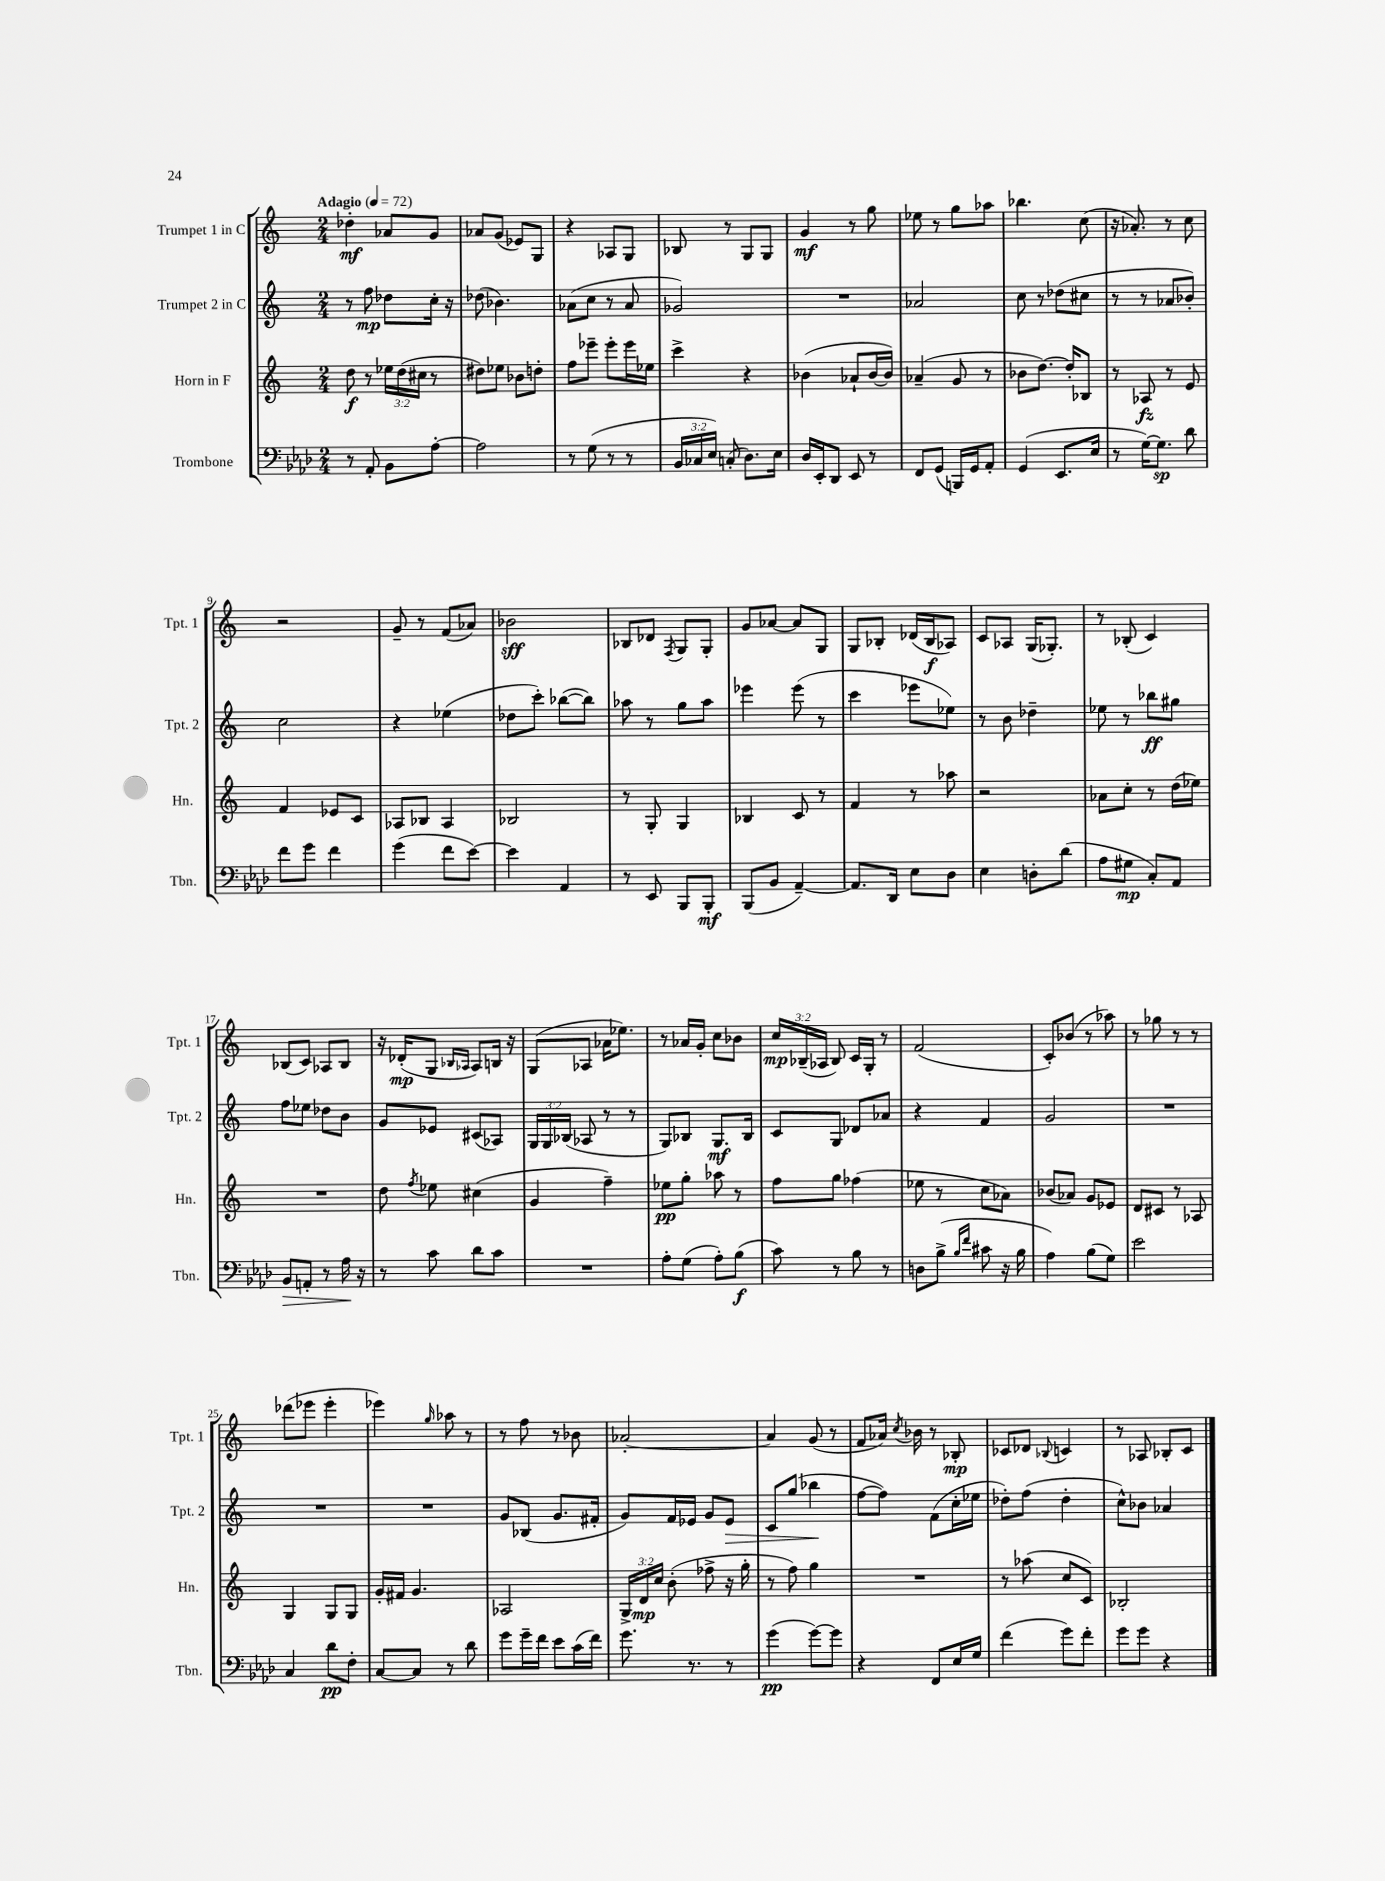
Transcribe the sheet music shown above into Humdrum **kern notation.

**kern	**dynam	**kern	**dynam	**kern	**dynam	**kern	**dynam
*part4	*part4	*part3	*part3	*part2	*part2	*part1	*part1
*staff4	*staff4	*staff3	*staff3	*staff2	*staff2	*staff1	*staff1
*I"Trombone	*	*I"Horn in F	*	*I"Trumpet 2 in C	*	*I"Trumpet 1 in C	*
*I'Tbn.	*	*I'Hn.	*	*I'Tpt. 2	*	*I'Tpt. 1	*
*clefF4	*	*clefG2	*	*clefG2	*	*clefG2	*
*k[b-e-a-d-]	*	*k[]	*	*k[]	*	*k[]	*
*M2/4	*	*M2/4	*	*M2/4	*	*M2/4	*
*MM72	*	*MM72	*	*MM72	*	*MM72	*
=1	=1	=1	=1	=1	=1	=1	=1
!	!	!	!	!	!	!LO:TX:a:B:t=Adagio	!
8r	.	8dd\	f	8r	.	4dd-X'\	mf
8AA-'/	.	8r	.	8ff\	mp	.	.
8BB-\L	.	24ee-X\LL	.	8dd-X\L	.	8a-X/L	.
.	.	(24dd\	.	.	.	.	.
.	.	24cc#X\JJ	.	.	.	.	.
[8A-'\J	.	8r	.	16cc'\Jk	.	8g/J	.
.	.	.	.	16r	.	.	.
=2	=2	=2	=2	=2	=2	=2	=2
2A-\]	.	8dd#X\L)	.	(8dd-X\	.	8a-X/L	.
.	.	8ee-X\J	.	4.b-X\)	.	(8g/J	.
.	.	8b-X\L	.	.	.	8e-X/L)	.
.	.	8ddn'\J	.	.	.	8G/J	.
=3	=3	=3	=3	=3	=3	=3	=3
8r	.	8ff\L	.	(8a-X\L	.	4r	.
(8G\	.	8eee-X~\J	.	8cc\J	.	.	.
8r	.	8eee-'\L	.	8r	.	8A-X/L	.
8r	.	16eee-\L	.	8a-/	.	8G/J	.
.	.	16ee-X\JJ	.	.	.	.	.
=4	=4	=4	=4	=4	=4	=4	=4
24BB-/LL	.	4ccc^\	.	2g-X/)	.	8B-X/	.
24C-X/	.	.	.	.	.	.	.
24E-/JJ)	.	.	.	.	.	.	.
(8Cn'/	.	.	.	.	.	8r	.
8.D-\L)	.	4r	.	.	.	8G/L	.
.	.	.	.	.	.	8G/J	.
16E-\Jk	.	.	.	.	.	.	.
=5	=5	=5	=5	=5	=5	=5	=5
16D-/LL	.	(4b-X\	.	2r	.	4g/	mf
16EE-'/J	.	.	.	.	.	.	.
8DD-/J	.	.	.	.	.	.	.
8EE-/	.	8a-X`/L	.	.	.	8r	.
8r	.	[16b-/L	.	.	.	8gg\	.
.	.	16b-/JJ])	.	.	.	.	.
=6	=6	=6	=6	=6	=6	=6	=6
8FF/L	.	(4a-X~/	.	2a-X/	.	8ee-X\	.
(8GG/J	.	.	.	.	.	8r	.
16BBBn/LL)	.	8g/	.	.	.	8gg\L	.
16GG/J	.	.	.	.	.	.	.
8AA-'/J	.	8r	.	.	.	8aa-X\J	.
=7	=7	=7	=7	=7	=7	=7	=7
(4GG/	.	8b-X\L	.	8cc\	.	4.bb-X\	.
.	.	[8.dd\J)	.	8r	.	.	.
8.EE-/L	.	.	.	(8dd-X\L	.	.	.
.	.	16dd'/KL]	.	.	.	.	.
.	.	8B-X/J	.	8cc#X\J	.	(8cc\	.
16E-/Jk	.	.	.	.	.	.	.
=8	=8	=8	=8	=8	=8	=8	=8
8r	.	8r	.	8r	.	16r	.
.	.	.	.	.	.	8.a-X'/)	.
[16G\KL)	.	8A-X/	fz	8r	.	.	.
8.G\J]	sp	.	.	.	.	.	.
.	.	8r	.	8a-X/L	.	8r	.
8d-\	.	8e/	.	8b-X'/J)	.	8cc\	.
!!LO:LB:g=z
=9	=9	=9	=9	=9	=9	=9	=9
8f\L	.	4f/	.	2cc\	.	2r	.
8g\J	.	.	.	.	.	.	.
4f\	.	8e-X/L	.	.	.	.	.
.	.	8c/J	.	.	.	.	.
=10	=10	=10	=10	=10	=10	=10	=10
(4g\	.	8A-X/L	.	4r	.	8g~/	.
.	.	8B-X/J	.	.	.	8r	.
8f\L	.	4A-/	.	(4ee-X\	.	(8f/L	.
[8e-\J)	.	.	.	.	.	8a-X/J)	.
=11	=11	=11	=11	=11	=11	=11	=11
4e-\]	.	2B-X/	.	8dd-X\L	.	2b-X\	sff
.	.	.	.	8ccc'\J)	.	.	.
4AA-/	.	.	.	([8bb-X\L	.	.	.
.	.	.	.	8bb-\J])	.	.	.
=12	=12	=12	=12	=12	=12	=12	=12
8r	.	8r	.	8aa-X\	.	8B-X/L	.
8EE-/	.	8G'/	.	8r	.	8d-X/J	.
.	.	.	.	.	.	8qF/	.
8BBB-/L	.	4G/	.	8gg\L	.	8G/L	.
8BBB-'/J	mf	.	.	8aa-\J	.	8G'/J	.
=13	=13	=13	=13	=13	=13	=13	=13
(8BBB-/L	.	4B-X/	.	4eee-X\	.	8g/L	.
8BB-/J	.	.	.	.	.	[8a-X/J	.
[4AA-~/)	.	8c/	.	(8eee-\	.	8a-/L]	.
.	.	8r	.	8r	.	8G/J	.
=14	=14	=14	=14	=14	=14	=14	=14
8.AA-/L]	.	4f/	.	4ccc\	.	8G/L	.
.	.	.	.	.	.	8B-X'/J	.
16DD-/Jk	.	.	.	.	.	.	.
8E-\L	.	8r	.	8eee-X\L	.	(16d-X/LL	.
.	.	.	.	.	.	16B-/J	f
8D-\J	.	8aa-X\	.	8ee-X\J)	.	8A-X/J)	.
=15	=15	=15	=15	=15	=15	=15	=15
4E-\	.	2r	.	8r	.	8c/L	.
.	.	.	.	8b\	.	8A-X/J	.
8Dn'\L	.	.	.	4dd-X~\	.	(16G/KL	.
.	.	.	.	.	.	8.G-X'/J)	.
(8d-\J	.	.	.	.	.	.	.
=16	=16	=16	=16	=16	=16	=16	=16
8A-\L	.	8a-X\L	.	8ee-X\	.	8r	.
8G#X\J	mp	8cc'\J	.	8r	.	(8B-X'/	.
8C'/L)	.	8r	.	8bb-X\L	ff	4c/)	.
8AA-/J	.	(16dd\LL	.	8gg#X\J	.	.	.
.	.	16ee-X\JJ)	.	.	.	.	.
!!LO:LB:g=z
=17	=17	=17	=17	=17	=17	=17	=17
!	!LO:HP:b	!	!	!	!	!	!
8BB-/L	>	2r	.	8ff\L	.	(8B-X/L	.
8AAn'/J	.	.	.	8ee-X\J	.	8c/J)	.
8r	.	.	.	8dd-X\L	.	8A-X/L	.
16A-\	.	.	.	8b\J	.	8B-/J	.
16r	]	.	.	.	.	.	.
=18	=18	=18	=18	=18	=18	=18	=18
8r	.	8dd\	.	8g/L	.	16r	.
.	.	.	.	.	.	(16d-X'/KL	mp
.	.	8qff/	.	.	.	.	.
8c\	.	8ee-X\	.	8e-X/J	.	8G/J	.
.	.	.	.	.	.	16qqB-X/LL	.
.	.	.	.	.	.	16qqA-X/JJ	.
8d-\L	.	(4cc#X\	.	(8c#X/L	.	8A-/L)	.
8c\J	.	.	.	8A-X/J)	.	16Bn/Jk	.
.	.	.	.	.	.	16r	.
=19	=19	=19	=19	=19	=19	=19	=19
2r	.	4g/	.	24G/LL	.	(8G/L	.
.	.	.	.	24G/	.	.	.
.	.	.	.	(24B-X/JJ	.	.	.
.	.	.	.	8A-X/	.	8A-X/J	.
.	.	4ff~\)	.	8r	.	16a-X\KL	.
.	.	.	.	.	.	8.ee-X\J)	.
.	.	.	.	8r	.	.	.
=20	=20	=20	=20	=20	=20	=20	=20
8A-'\L	.	8ee-X\L	pp	8G/L)	.	8r	.
(8G\J	.	8gg'\J	.	8B-X/J	.	16a-X/LL	.
.	.	.	.	.	.	16g'/JJ	.
8A-'\L)	.	8aa-X\	.	8.G/L	mf	8cc\L	.
(8B-\J	f	8r	.	.	.	8b-X\J	.
.	.	.	.	16B-/Jk	.	.	.
=21	=21	=21	=21	=21	=21	=21	=21
8c\)	.	8ff\L	.	8c/L	.	24cc/LL	mp
.	.	.	.	.	.	(24B-X~/	.
.	.	.	.	.	.	24A-X/JJ	.
8r	.	8gg\J	.	8G/J	.	8B-/)	.
8B-\	.	(4ff-X\	.	8d-X/L	.	16c/LL	.
.	.	.	.	.	.	16G'/JJ	.
8r	.	.	.	8a-X/J	.	8r	.
=22	=22	=22	=22	=22	=22	=22	=22
8Dn\L	.	8ee-X\	.	4r	.	(2f/	.
(8B-^\J	.	8r	.	.	.	.	.
16qqB-/LL	.	.	.	.	.	.	.
16qqf/JJ	.	.	.	.	.	.	.
8c#X\	.	8cc\L	.	4f/	.	.	.
16r	.	8a-X\J)	.	.	.	.	.
16B-\	.	.	.	.	.	.	.
=23	=23	=23	=23	=23	=23	=23	=23
4A-\)	.	(8b-X/L	.	2g/	.	8c'/L)	.
.	.	8a-X/J)	.	.	.	(8b-X/J	.
(8B-\L	.	8g/L	.	.	.	8r	.
8G\J)	.	8e-X/J	.	.	.	8aa-X\)	.
=24	=24	=24	=24	=24	=24	=24	=24
2e-\	.	8d/L	.	2r	.	8r	.
.	.	8c#X/J	.	.	.	8gg-X\	.
.	.	8r	.	.	.	8r	.
.	.	8A-X/	.	.	.	8r	.
!!LO:LB:g=z
=25	=25	=25	=25	=25	=25	=25	=25
4C/	.	4G/	.	2r	.	(8ddd-X\L	.
.	.	.	.	.	.	8eee-X\J	.
8d-\L	pp	8G/L	.	.	.	4eee-'\	.
8F'\J	.	8G/J	.	.	.	.	.
=26	=26	=26	=26	=26	=26	=26	=26
[8C/L	.	16g'/LL	.	2r	.	4eee-X\)	.
.	.	16f#X/JJ	.	.	.	.	.
8C/J]	.	4.g/	.	.	.	.	.
.	.	.	.	.	.	16qqgg/	.
8r	.	.	.	.	.	8aa-X\	.
8d-\	.	.	.	.	.	8r	.
=27	=27	=27	=27	=27	=27	=27	=27
8g\L	.	2A-X/	.	8g/L	.	8r	.
16g~\L	.	.	.	(8B-X/J	.	8ff\	.
16f\JJ	.	.	.	.	.	.	.
8e-\L	.	.	.	8.g/L	.	8r	.
(16c\L	.	.	.	.	.	8b-X\	.
16f\JJ)	.	.	.	16f#X'/Jk	.	.	.
=28	=28	=28	=28	=28	=28	=28	=28
8.g\	.	24G^/LL	.	8g/L)	.	[2a-X'/	.
.	.	24d/	mp	.	.	.	.
.	.	24cc/JJ	.	.	.	.	.
.	.	(8b'\	.	16f/L	.	.	.
8.r	.	.	.	16e-X/JJ	.	.	.
.	.	8ff-X^\	.	8g/L	.	.	.
!	!	!	!	!	!LO:HP:b	!	!
8r	.	16r	.	8e-/J	>	.	.
.	.	16gg'\	.	.	.	.	.
=29	=29	=29	=29	=29	=29	=29	=29
(4g\	pp	8r	.	8c/L	.	4a-/]	.
.	.	8ff\)	.	(8gg/J	.	.	.
[8g\L)	.	4gg\	.	4bb-X\	.	(8g/	.
8g\J]	.	.	.	.	.	8r	.
.	.	.	.	.	]	.	.
=30	=30	=30	=30	=30	=30	=30	=30
4r	.	2r	.	[8ff\L	.	8f/L	.
.	.	.	.	8ff\J])	.	16a-X/Jk)	.
.	.	.	.	.	.	8qcc/	.
.	.	.	.	.	.	16b-X\	.
8FF/L	.	.	.	(8f\L	.	8r	.
16E-/L	.	.	.	16cc'\L	.	8B-X'/	mp
16G/JJ	.	.	.	16ee-X\JJ	.	.	.
=31	=31	=31	=31	=31	=31	=31	=31
(4f\	.	8r	.	8dd-X'\L)	.	8c-X/L	.
.	.	(8aa-X\	.	(8ff\J	.	8d-X/J	.
.	.	.	.	.	.	8qqB-X/	.
8g\L)	.	8cc/L	.	4dd-'\	.	4cn/	.
8f'\J	.	8c/J)	.	.	.	.	.
=32	=32	=32	=32	=32	=32	=32	=32
8g\L	.	2B-X'/	.	8cc^^\L)	.	8r	.
8g\J	.	.	.	8b-X\J	.	8A-X/	.
4r	.	.	.	4a-X/	.	8B-X'/L	.
.	.	.	.	.	.	8c/J	.
==	==	==	==	==	==	==	==
*-	*-	*-	*-	*-	*-	*-	*-
